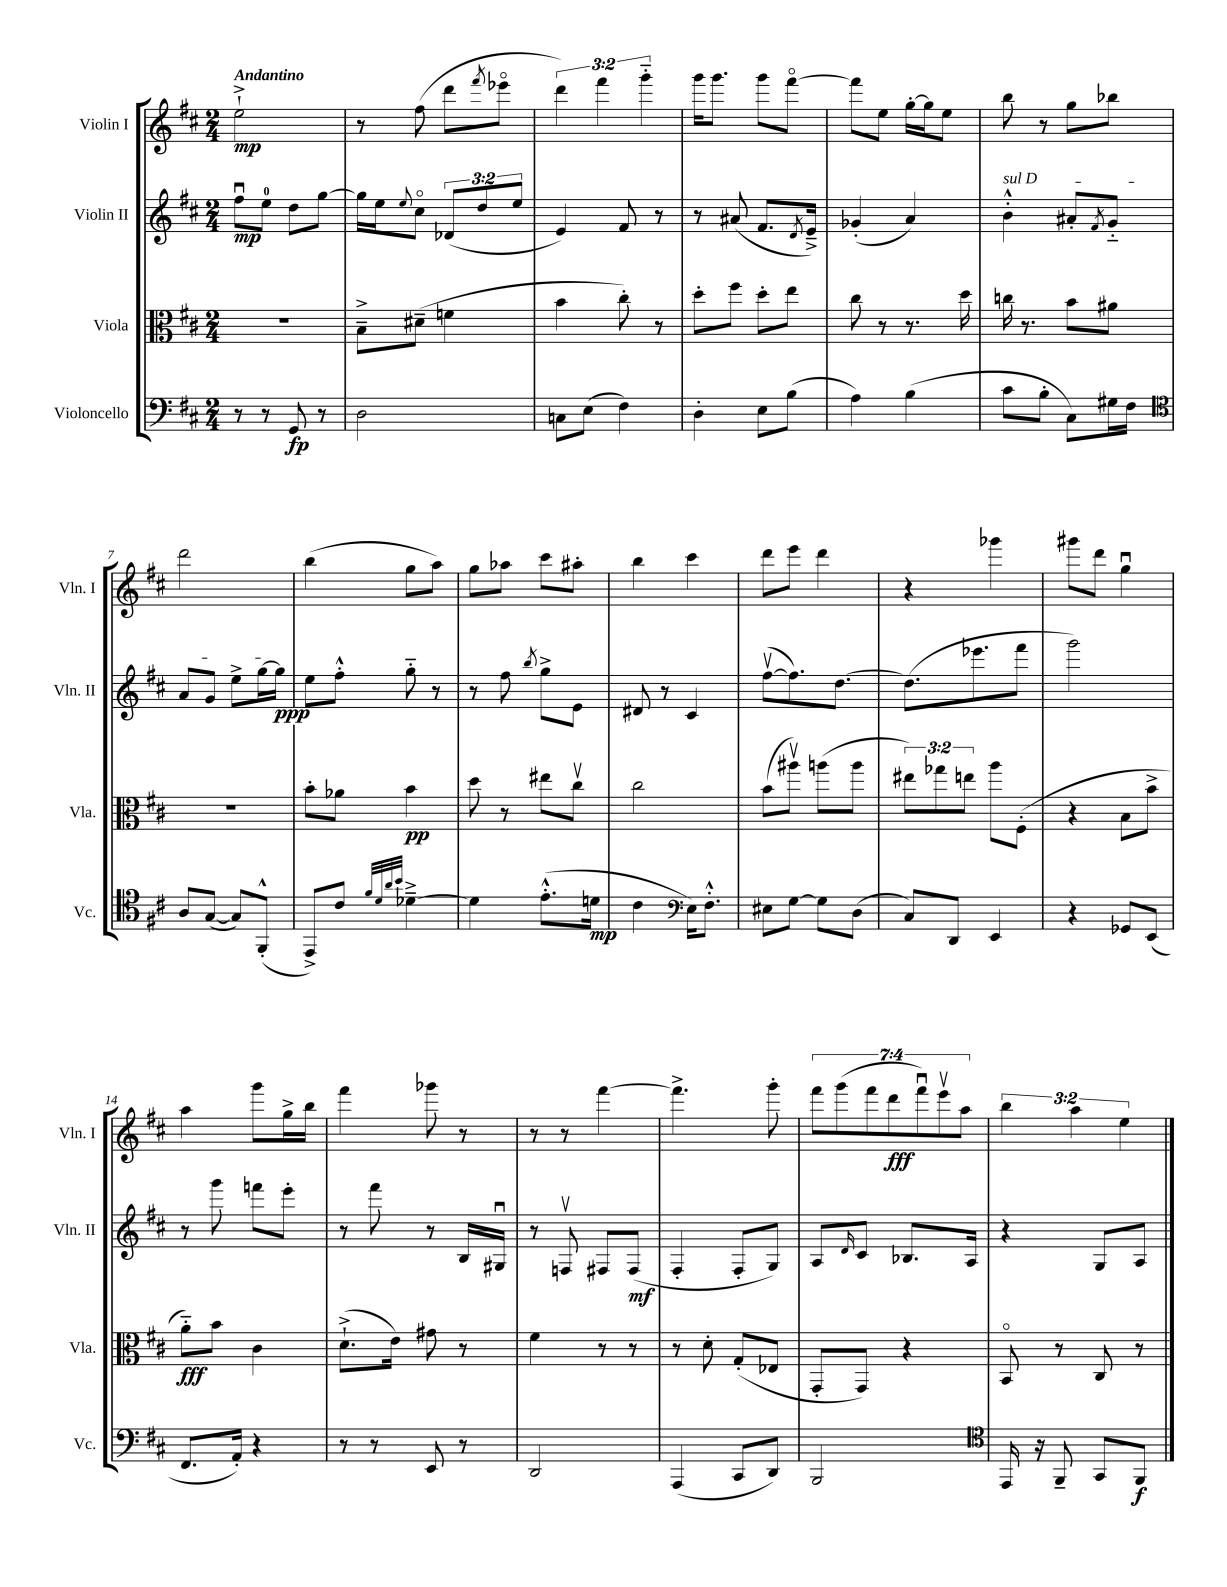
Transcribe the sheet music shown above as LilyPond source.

<<
\new StaffGroup <<
\new Staff = "s0" \with { instrumentName = "Violin I" shortInstrumentName = "Vln. I" } {
    \clef treble \key d \major \numericTimeSignature \time 2/4 \override Staff.TupletNumber.text = #tuplet-number::calc-fraction-text \tempo "Andantino"
    e''2-!->\mp |
    r8 fis''8( d'''8 \acciaccatura { fis'''8 } ees'''8\flageolet |
    \tuplet 3/2 { d'''4) fis'''4 g'''4-_ } |
    g'''16 g'''8. g'''8 fis'''8~\flageolet |
    fis'''8 e''8 g''16~-. g''16 e''8 |
    b''8 r8 g''8 bes''8 |
    d'''2 |
    b''4( g''8 a''8) |
    g''8 aes''8 cis'''8 ais''8-. |
    b''4 cis'''4 |
    d'''8 e'''8 d'''4 |
    r4 ges'''4 |
    gis'''8 d'''8 g''4\downbow |
    a''4 g'''8 g''16-> b''16 |
    fis'''4 ges'''8 r8 |
    r8 r8 fis'''4~ |
    fis'''4.-> g'''8-. |
    \tuplet 7/4 { fis'''8 g'''8( fis'''8 d'''8\fff fis'''8\downbow) e'''8\upbow a''8 } |
    \tuplet 3/2 { b''4 a''4 e''4 } \bar "|." |
}
\new Staff = "s1" \with { instrumentName = "Violin II" shortInstrumentName = "Vln. II" } {
    \clef treble \key d \major \numericTimeSignature \time 2/4 \override Staff.TupletNumber.text = #tuplet-number::calc-fraction-text
    fis''8\downbow\mp e''8-0 d''8 g''8~ |
    g''16 e''16 \appoggiatura { e''8 } cis''8\flageolet \tuplet 3/2 { des'8( d''8 e''8 } |
    e'4) fis'8 r8 |
    r8 ais'8( fis'8. \acciaccatura { d'8 } e'16--->) |
    ges'4-.( a'4) |
    \once \override TextSpanner.bound-details.left.text = \markup { \italic "sul D" } b'4-.-^\startTextSpan ais'8-. \acciaccatura { fis'8 } g'8-_ |
    a'8 g'8 e''8-> g''16~ g''16\ppp\stopTextSpan |
    e''8 fis''8-.-^ g''8-_ r8 |
    r8 fis''8 \acciaccatura { b''8 } g''8-> e'8 |
    dis'8 r8 cis'4 |
    fis''8~\upbow( fis''8.) d''8.~ |
    d''8.( ees'''8. fis'''8 |
    g'''2) |
    r8 g'''8 f'''8 e'''8-. |
    r8 fis'''8 r8 b16 gis16\downbow |
    r8 f8\upbow fis8 fis8\mf( |
    fis4-. fis8-. g8) |
    a8 \grace { d'16 } cis'8 bes8. a16 |
    r4 g8 a8 \bar "|." |
}
\new Staff = "s2" \with { instrumentName = "Viola" shortInstrumentName = "Vla." } {
    \clef alto \key d \major \numericTimeSignature \time 2/4 \override Staff.TupletNumber.text = #tuplet-number::calc-fraction-text
    R2 |
    b8---> dis'8--( f'4 |
    b'4 cis''8-.) r8 |
    d''8-. fis''8 d''8-. e''8 |
    cis''8 r8 r8. d''16 |
    c''16 r8. b'8 ais'8 |
    R2 |
    b'8-. aes'8 b'4\pp |
    d''8 r8 eis''8 cis''8\upbow |
    cis''2 |
    b'8( ais''8\upbow) a''8( a''8 |
    \tuplet 3/2 { eis''8) ges''8 e''8 } a''8 fis8-.( |
    r4 b8 b'8-> |
    a'8-_\fff) b'8 cis'4 |
    d'8.-!->( e'16) gis'8 r8 |
    fis'4 r8 r8 |
    r8 d'8-. g8-.( ees8 |
    g,8-. g,8) r4 |
    b,8\flageolet r8 cis8 r8 \bar "|." |
}
\new Staff = "s3" \with { instrumentName = "Violoncello" shortInstrumentName = "Vc." } {
    \clef bass \key d \major \numericTimeSignature \time 2/4
    r8 r8 g,8\fp r8 |
    d2 |
    c8 e8( fis4) |
    d4-. e8 b8( |
    a4) b4( |
    cis'8 b8-. cis8) gis16 fis16 |
    \clef tenor a8 g8~( g8) fis,8-.-^( |
    e,8->) cis'8 \grace { fis'32 d'32 a'32 b'32 } des'4~---> |
    des'4 e'8.-.-^( d'16\mp |
    cis'4 \clef bass e16) fis8.-.-^ |
    eis8 g8~ g8 d8( |
    cis8) d,8 e,4 |
    r4 ges,8 e,8( |
    fis,8. a,16-.) r4 |
    r8 r8 e,8 r8 |
    d,2 |
    a,,4( cis,8 d,8) |
    b,,2 |
    \clef tenor e,16 r16 fis,8-- g,8 fis,8\f \bar "|." |
}
>>
>>
